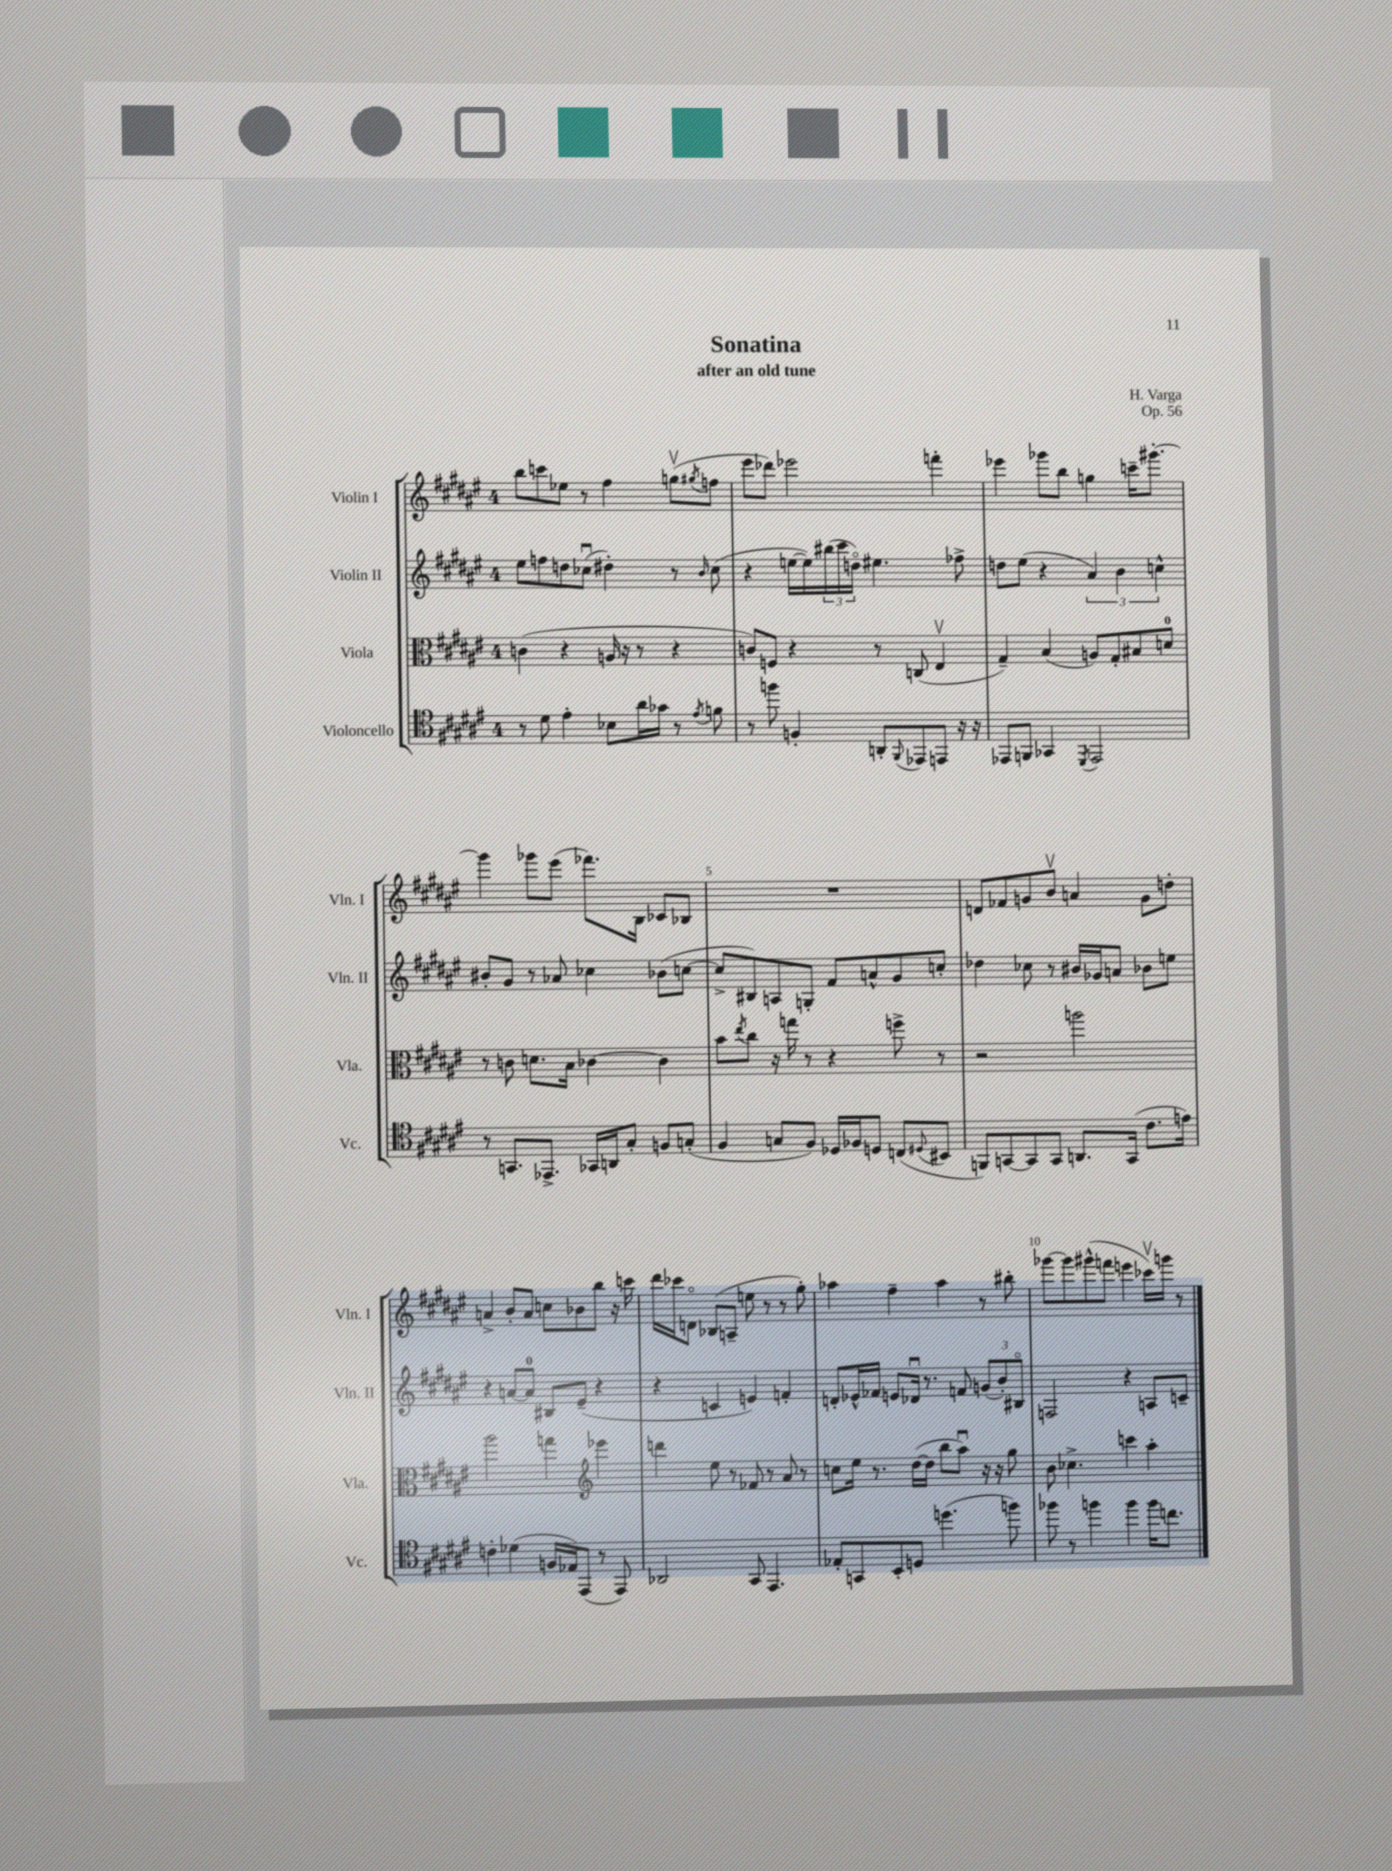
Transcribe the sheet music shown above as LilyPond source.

\header { title = "Sonatina" composer = "H. Varga" subtitle = "after an old tune" opus = "Op. 56" }
<<
\new StaffGroup <<
\new Staff = "s0" \with { instrumentName = "Violin I" shortInstrumentName = "Vln. I" } {
    \clef treble \key fis \major \once \override Staff.TimeSignature.style = #'single-digit \time 4/4
    b''8 c'''8 ees''8 r8 fis''4 g''8\upbow( \acciaccatura { gis''8 } f''8 |
    eis'''8 des'''8) ees'''2 f'''4-. |
    ees'''4 ges'''8 b''8 g''4 c'''16-- gis'''8.~-. |
    gis'''4 ges'''8 eis'''8( fes'''8.) b16 ces'8 bes8 |
    R1 |
    d'8 fes'8 g'8 b'8\upbow a'4 g'8 d''8-. |
    a'4-> b'8-. a'8 c''8 bes'8 b''8 r16 c'''16 |
    dis'''16 ces'''16 d'8\flageolet bes8( a8-- e''8 r8 r8 gis''8-.) |
    aes''4 fis''4-- aes''4 r8 bis''8-. |
    ges'''8~ ges'''8 gis'''8-^( f'''8 e'''4 ces'''16\upbow) g'''16 r8 \bar "|." |
}
\new Staff = "s1" \with { instrumentName = "Violin II" shortInstrumentName = "Vln. II" } {
    \clef treble \key fis \major \once \override Staff.TimeSignature.style = #'single-digit \time 4/4
    eis''8 f''8 d''8 ces''8\downbow( dis''4-.) r8 \grace { b'16 } ces''8( |
    r4 e''16~ e''16) \tuplet 3/2 { bis''16( cis'''16 d''16\flageolet) } eis''4. fes''8-> |
    d''8 eis''8( r4 \tuplet 3/2 { ais'4) b'4 c''4-^ } |
    bis'8-. gis'8 r8 aes'8 ces''4 bes'8( c''8~ |
    c''8-> bis8) a8 g8-. fis'8 a'8-^ gis'8 c''8-. |
    des''4 ces''8 r8 bis'16 ges'16 a'8 bes'8 e''8 |
    r4 a'8~ a'8-0 bis8 eis'8--( r4 |
    r4 c'4 e'4) f'4-. |
    d'8-. ees'16-^ fes'16 e'8 des'16\downbow r8. f'8 \tuplet 3/2 { g'8( b'8-.) bis8\flageolet } |
    f2 r4 a8 c'8-- \bar "|." |
}
\new Staff = "s2" \with { instrumentName = "Viola" shortInstrumentName = "Vla." } {
    \clef alto \key fis \major \once \override Staff.TimeSignature.style = #'single-digit \time 4/4
    c'4( r4 a16 r16 r8 r4 |
    c'8) f8 r4 r8 c8( eis4\upbow |
    gis4--) b4( a8) gis8-. bis8 d'8-0 |
    r8 c'8 d'8. b16 ces'4~ ces'4 |
    b'8 \acciaccatura { eis''8 } cis''8 r16 g''16 r8 r4 f''8-> r8 |
    r2 a''2 |
    ais''2 g''4 \clef treble ees'''4 |
    d'''4 eis''8 r8 fes'8 r8 ais'8 r8 |
    c''8 eis''16 r8. dis''16~( dis''16 b''8 ais''8\downbow) r16 r16 gis''8 |
    b'8 ces''4.-> c'''4 ais''4-. \bar "|." |
}
\new Staff = "s3" \with { instrumentName = "Violoncello" shortInstrumentName = "Vc." } {
    \clef tenor \key fis \major \once \override Staff.TimeSignature.style = #'single-digit \time 4/4
    r8 dis'8 eis'4-. bes8 ais'16 ges'16 r8 \acciaccatura { eis'8 } f'8 |
    r8 f''8 f4-. a,8-. \appoggiatura { fis,8 } ees,8 e,8 r16 r16 |
    ees,8 f,8 ges,4 \acciaccatura { dis,8 } ees,2 |
    r8 g,8. ees,8.-> ges,16 a,16 gis8-. f8 g8-.( |
    fis4 g8 fis8) des16 fes16 d8 c8( \appoggiatura { dis8 } bis,8 |
    f,8) g,8~ g,8 g,8 a,8. g,16( cis'8. e'16) |
    c'4-. des'4( f16 ees16) eis,8( r8 eis,8) |
    aes,2 gis,8 eis,4. |
    ees8-. g,8 b,8-. d8 d''4.( f''8) |
    fes''8 r8 f''4 f''4 f''16 c''8. \bar "|." |
}
>>
>>
\layout { \context { \Score \override BarNumber.break-visibility = ##(#f #t #t) barNumberVisibility = #(every-nth-bar-number-visible 5) } }
